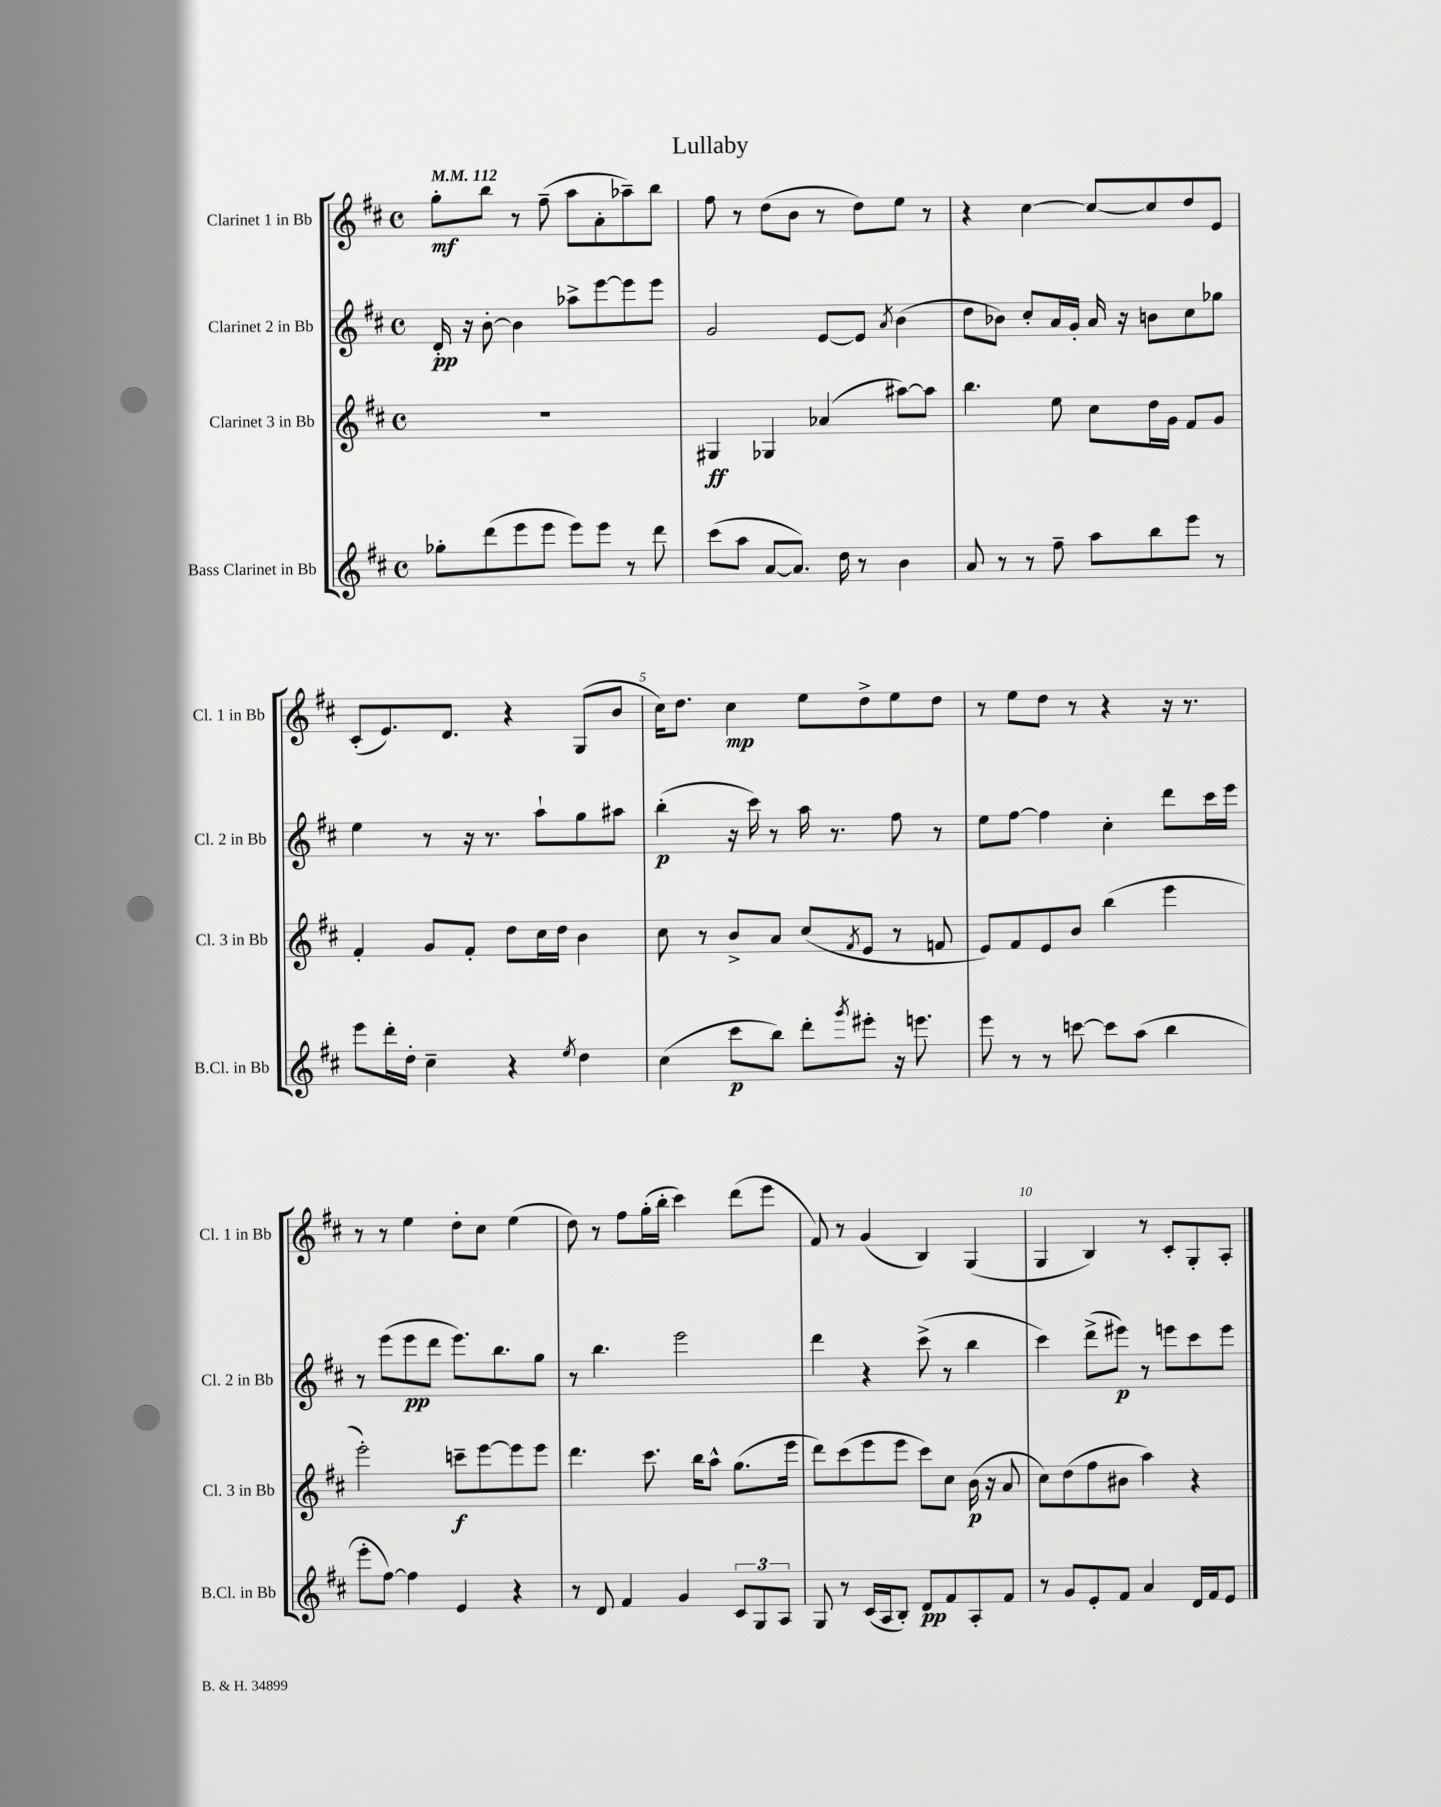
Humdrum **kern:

**kern	**dynam	**kern	**dynam	**kern	**dynam	**kern	**dynam
*part4	*part4	*part3	*part3	*part2	*part2	*part1	*part1
*staff4	*staff4	*staff3	*staff3	*staff2	*staff2	*staff1	*staff1
*I"Bass Clarinet in Bb	*	*I"Clarinet 3 in Bb	*	*I"Clarinet 2 in Bb	*	*I"Clarinet 1 in Bb	*
*I'B.Cl. in Bb	*	*I'Cl. 3 in Bb	*	*I'Cl. 2 in Bb	*	*I'Cl. 1 in Bb	*
*clefG2	*	*clefG2	*	*clefG2	*	*clefG2	*
*k[f#c#]	*	*k[f#c#]	*	*k[f#c#]	*	*k[f#c#]	*
*M4/4	*	*M4/4	*	*M4/4	*	*M4/4	*
*met(c)	*	*met(c)	*	*met(c)	*	*met(c)	*
*MM112	*	*MM112	*	*MM112	*	*MM112	*
=1	=1	=1	=1	=1	=1	=1	=1
8gg-X'\L	.	1r	.	16d'/	pp	8gg'\L	mf
.	.	.	.	16r	.	.	.
(8ddd\	.	.	.	[8b'\	.	8bb\J	.
8eee\	.	.	.	4b\]	.	8r	.
8eee\J	.	.	.	.	.	(8ff#~\	.
8eee\L)	.	.	.	8aa-X^\L	.	8aa\L	.
8eee\J	.	.	.	[8eee\	.	8a'\	.
8r	.	.	.	8eee\]	.	8aa-X~\)	.
8ddd\	.	.	.	8eee\J	.	8bb\J	.
=2	=2	=2	=2	=2	=2	=2	=2
(8ccc#\L	.	4G#X/	ff	2g/	.	8ff#\	.
8aa\J	.	.	.	.	.	8r	.
[8a/L	.	4G-X/	.	.	.	(8dd\L	.
8.a/J])	.	.	.	.	.	8b\J	.
.	.	(4a-X/	.	[8e/L	.	8r	.
16dd\	.	.	.	.	.	.	.
8r	.	.	.	8e/J]	.	8dd\L)	.
.	.	.	.	8qa/	.	.	.
4b\	.	[8aa#X\L)	.	(4b\	.	8ee\J	.
.	.	8aa#\J]	.	.	.	8r	.
=3	=3	=3	=3	=3	=3	=3	=3
8a/	.	4.bb\	.	8dd\L	.	4r	.
8r	.	.	.	8b-X\J)	.	.	.
8r	.	.	.	8cc#'/L	.	[4cc#\	.
8ff#~\	.	8ee\	.	16a/L	.	.	.
.	.	.	.	16g'/JJ	.	.	.
8aa\L	.	8cc#\L	.	16a/	.	8cc#/L_	.
.	.	.	.	16r	.	.	.
8bb\	.	16dd\L	.	8bn\L	.	8cc#/]	.
.	.	16g\JJ	.	.	.	.	.
8eee\J	.	8f#/L	.	8cc#\	.	8dd/	.
8r	.	8g/J	.	8gg-X\J	.	8e/J	.
!!LO:LB:g=z
=4	=4	=4	=4	=4	=4	=4	=4
8eee\L	.	4f#'/	.	4ee\	.	(8c#'/L	.
16ddd'\L	.	.	.	.	.	8.e/)	.
16dd'\JJ	.	.	.	.	.	.	.
4cc#~\	.	8g/L	.	8r	.	.	.
.	.	.	.	.	.	8.d/J	.
.	.	8f#'/J	.	16r	.	.	.
.	.	.	.	8.r	.	.	.
4r	.	8dd\L	.	.	.	4r	.
.	.	16cc#\L	.	8aa`\L	.	.	.
.	.	16dd\JJ	.	.	.	.	.
8qee/	.	.	.	.	.	.	.
4dd\	.	4b\	.	8gg\	.	(8G/L	.
.	.	.	.	8aa#X\J	.	8b/J	.
=5	=5	=5	=5	=5	=5	=5	=5
(4cc#\	.	8cc#\	.	(4bb'\	p	16cc#\KL)	.
.	.	.	.	.	.	8.dd\J	.
.	.	8r	.	.	.	.	.
8ccc#\L	p	8b^/L	.	16r	.	4cc#\	mp
.	.	.	.	16ccc#\)	.	.	.
8bb\J)	.	8a/J	.	8r	.	.	.
8ddd'\L	.	(8cc#/L	.	16aa\	.	8ee\L	.
.	.	.	.	8.r	.	.	.
8qggg/	.	8qf#/	.	.	.	.	.
8eee#X'\J	.	8e/J	.	.	.	8dd^\	.
16r	.	8r	.	8ff#\	.	8ee\	.
8.eeen\	.	.	.	.	.	.	.
.	.	8fn/	.	8r	.	8dd\J	.
=6	=6	=6	=6	=6	=6	=6	=6
8eee\	.	8e/L)	.	8ee\L	.	8r	.
8r	.	8f#/	.	[8ff#\J	.	8ee\L	.
8r	.	8e/	.	4ff#\]	.	8dd\J	.
[8cccn\	.	8b/J	.	.	.	8r	.
8ccc\L]	.	(4bb\	.	4cc#'\	.	4r	.
(8aa\J	.	.	.	.	.	.	.
4bb\	.	4eee\	.	8ddd\L	.	16r	.
.	.	.	.	.	.	8.r	.
.	.	.	.	16ccc#\L	.	.	.
.	.	.	.	16eee\JJ	.	.	.
!!LO:LB:g=z
=7	=7	=7	=7	=7	=7	=7	=7
8eee'\L	.	2eee'\)	.	8r	.	8r	.
[8ff#\J)	.	.	.	(8eee\L	.	8r	.
4ff#\]	.	.	.	8eee\	pp	4ee\	.
.	.	.	.	8ddd\J	.	.	.
4e/	.	8cccn~\L	f	8.eee\L)	.	8dd'\L	.
.	.	[8eee\	.	.	.	8cc#\J	.
.	.	.	.	8.bb\	.	.	.
4r	.	8eee\]	.	.	.	(4ee\	.
.	.	8eee\J	.	8gg\J	.	.	.
=8	=8	=8	=8	=8	=8	=8	=8
8r	.	4.ddd\	.	8r	.	8dd\)	.
8d/	.	.	.	4.bb\	.	8r	.
4f#/	.	.	.	.	.	8ff#\L	.
.	.	8.ccc#\	.	.	.	(16gg'\L	.
.	.	.	.	.	.	16bb'\JJ	.
4g/	.	.	.	2eee\	.	4ccc#\)	.
.	.	16bb\KL	.	.	.	.	.
.	.	8aa^^\J	.	.	.	.	.
12c#/L	.	(8.gg\L	.	.	.	(8ddd\L	.
12G/	.	.	.	.	.	.	.
.	.	.	.	.	.	8eee\J	.
12A/J	.	.	.	.	.	.	.
.	.	16eee\Jk	.	.	.	.	.
=9	=9	=9	=9	=9	=9	=9	=9
8G/	.	8ddd\L)	.	4ddd\	.	8f#/)	.
8r	.	(8ccc#\	.	.	.	8r	.
(16c#/LL	.	8eee\	.	4r	.	(4g/	.
16A/J	.	.	.	.	.	.	.
8B'/J)	.	8eee\J	.	.	.	.	.
8d/L	pp	8ccc#\L)	.	(8ccc#^\	.	4B/)	.
8f#/	.	8cc#\J	.	8r	.	.	.
8A'/	.	(16b\	p	4bb\	.	(4G/	.
.	.	16r	.	.	.	.	.
8f#/J	.	8a/	.	.	.	.	.
=10	=10	=10	=10	=10	=10	=10	=10
8r	.	8cc#\L)	.	4ccc#\)	.	4G/	.
8g/L	.	(8dd\	.	.	.	.	.
8e'/	.	8ff#\	.	(8ddd^\L	.	4B/)	.
8f#/J	.	8b#X\J	.	8eee#X\J)	p	.	.
4a/	.	4aa\)	.	8r	.	8r	.
.	.	.	.	8eeen\L	.	8c#'/L	.
16d/LL	.	4r	.	8ccc#\	.	8G'/	.
16f#/J	.	.	.	.	.	.	.
8e/J	.	.	.	8eee\J	.	8A'/J	.
==	==	==	==	==	==	==	==
*-	*-	*-	*-	*-	*-	*-	*-
